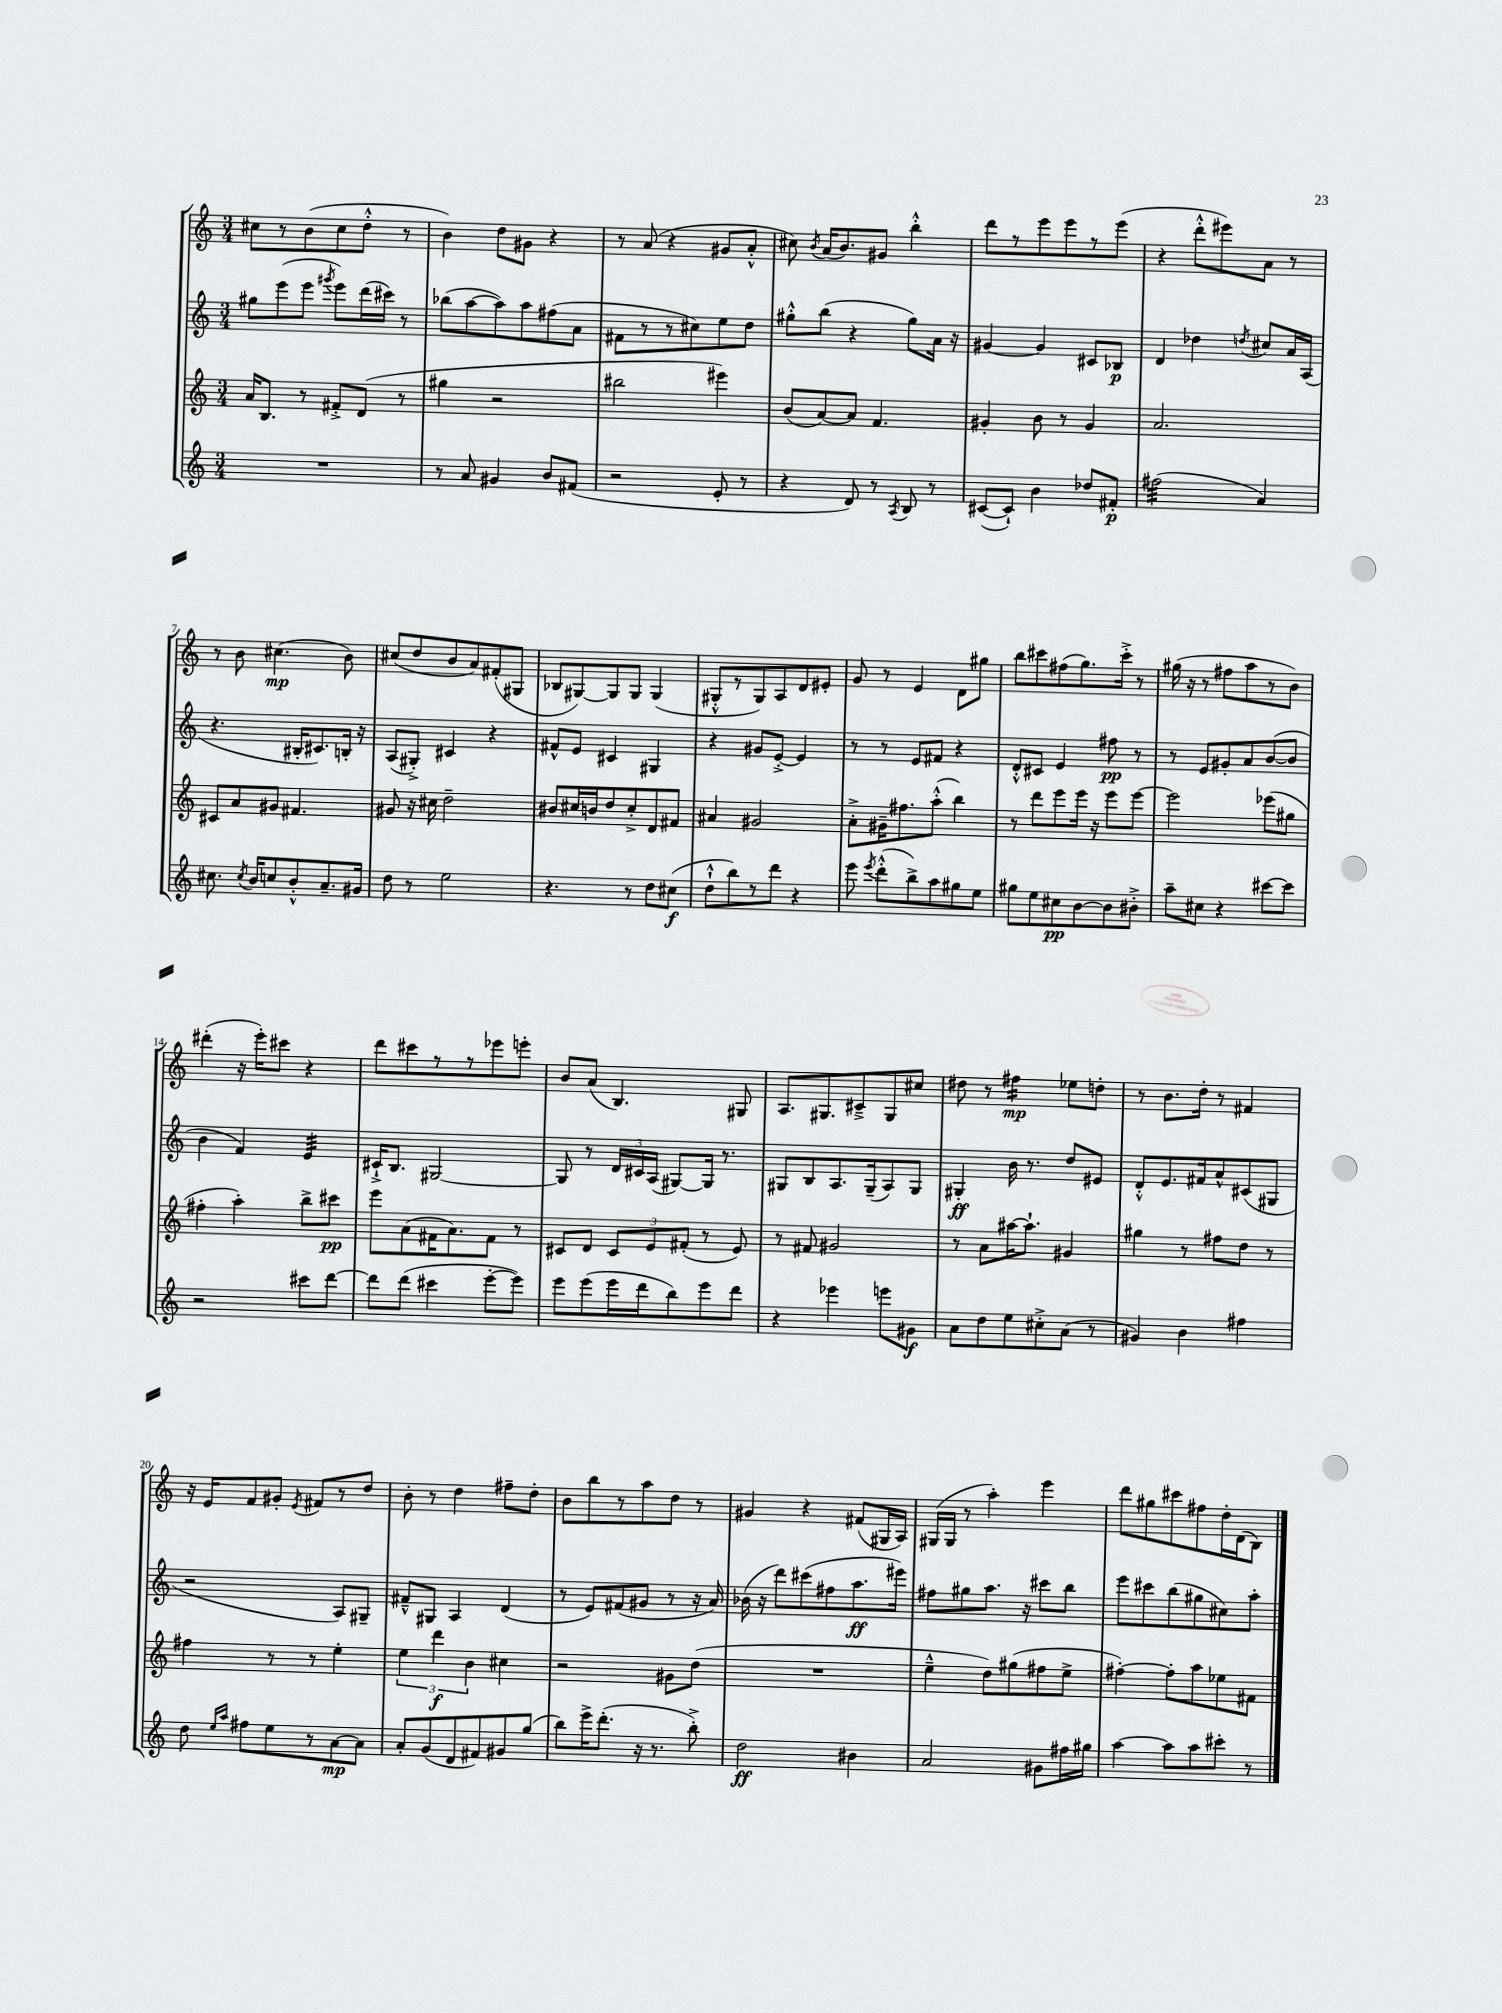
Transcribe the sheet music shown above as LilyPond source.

<<
\new StaffGroup <<
\new Staff = "s0" {
    \clef treble \key c \major \numericTimeSignature \time 3/4
    \autoBeamOff cis''8[ r8 b'8( cis''8 d''8]-.-^ r8 |
    b'4) d''8[ gis'8] r4 |
    r8 a'8( r4 gis'8[ a'8]-.-^ |
    cis''8) \acciaccatura { b'8 } a'16[( b'8.) gis'8] b''4-.-^ |
    d'''8[ r8 e'''8 e'''8 r8 e'''8]( |
    r4 d'''8[-.-^ eis'''8) a'8] r8 |
    r8 b'8 cis''4.\mp( b'8) |
    cis''8[( d''8 b'8 a'8) fis'8-.( gis8] |
    bes8[ gis8~) gis8 gis8] gis4( |
    gis8[-.-^ r8 gis8) a8 d'8 eis'8]-. |
    g'8 r8 e'4 d'8[ gis''8] |
    b''8[ cis'''8 fis''8( g''8.) cis'''16]-.-> r8 |
    gis''16( r16 r8 fis''8[ a''8 r8 b'8]) |
    dis'''4-.( r16 e'''16[-.) cis'''8] r4 |
    d'''8[ cis'''8 r8 r8 ees'''8 e'''8]-. |
    b'8[ a'8]( b4.) gis8 |
    a8.[ gis8. cis'8---> gis8 cis''8] |
    dis''8 r8 fis''4:16\mp ees''8[ d''8]-. |
    r8 b'8.[ d''16]-. r8 fis'4 |
    r16 e'16[ f'8 gis'8]-. \acciaccatura { e'8 } fis'8[ r8 d''8] |
    b'8-. r8 d''4 fis''8[-- d''8]-. |
    b'8[ b''8 r8 a''8 d''8] r8 |
    gis'4 r4 fis'8[( gis16 a16]) |
    gis16[( gis16] r8 a''4-.) e'''4 |
    d'''8[ gis''8 cis'''8 fis''8 d''16-. d'16( b8]) \bar "|." |
}
\new Staff = "s1" {
    \clef treble \key c \major \numericTimeSignature \time 3/4
    \autoBeamOff gis''8[ e'''8( e'''8] \acciaccatura { gis'''8 } e'''8[) d'''16( cis'''16]) r8 |
    bes''8[( a''8~ a''8) a''8 fis''8( a'8] |
    fis'8[ r8 r8 cis''8) e''8 d''8] |
    gis''8[-.-^ b''8]( r4 gis''8[) a'16] r16 |
    gis'4~ gis'4 cis'8[ bes8]\p |
    d'4 des''4 \acciaccatura { d''8 } cis''8[ a'16 a16]( |
    r4. bis16[-. cis'8.) b16]-. r16 |
    a8[( gis8]-.->) cis'4 r4 |
    fis'8[-^ e'8] cis'4 gis4 |
    r4 gis'8[ e'8]~-.-> e'4 |
    r8 r8 e'8[ fis'8] r4 |
    d'8[-.-^ cis'8] e'4 fis''8\pp r8 |
    r8 e'8[ gis'8-. a'8 b'8~( b'8] |
    b'4 f'4) e'4:32 |
    cis'16[-!-> b8.] gis2~ |
    gis8 r8 \tuplet 3/2 { d'16[ cis'16 a16]( } gis8[~) gis16] r8. |
    gis8[ b8 a8. gis16--( a8) gis8] |
    gis4-.\ff b'16 r8. d''8[ eis'8] |
    d'8[-.-^ e'8. fis'16 a'8-^ cis'8( gis8] |
    r2 a8[) gis8]-- |
    fis'8[---^ gis8] a4 d'4( |
    r8 e'8[) fis'8( gis'8] r8 r16 a'16) |
    bes'16( r16 d'''8[) cis'''8( fis''8 a''8.\ff eis'''16]) |
    fis''8[ gis''8 a''8.] r16 cis'''8[ b''8] |
    e'''8[ cis'''8 b''8( gis''8 cis''8) a''8]-. \bar "|." |
}
\new Staff = "s2" {
    \clef treble \key c \major \numericTimeSignature \time 3/4
    \autoBeamOff a'16[ b8.] r8 fis'8[-.-> d'8]( r8 |
    gis''4 r2 |
    bis''2 eis'''4) |
    b'8[( a'8~) a'8] f'4. |
    gis'4-. b'8 r8 gis'4 |
    a'2. |
    cis'8[ a'8 gis'8] fis'4. |
    gis'8 r16 cis''16 d''2-- |
    bis'8[ cis''16 b'16 d''8 cis''8-.-> d'8 fis'8] |
    ais'4 gis'2 |
    a'8[-.-> gis'16-- fis''8. a''8]-.-^( b''4) |
    r8 d'''8[ e'''8 e'''16] r16 e'''8[ e'''8]~ |
    e'''2 ees'''8[( gis''8] |
    fis''4-. a''4-.) b''8[-> cis'''8]\pp |
    e'''8[ a'8( fis'16 a'8.) fis'8] r8 |
    cis'8[ d'8] \tuplet 3/2 { cis'8[ e'8 fis'8]-.( } r8 e'8) |
    r8 fis'8 gis'2 |
    r8 a'8[ ais''16~ ais''8.]-! gis'4 |
    gis''4 r8 fis''8[ d''8] r8 |
    fis''4 r8 r8 e''4-. |
    \tuplet 3/2 { e''4 d'''4\f b'4 } cis''4 |
    r2 gis'8[ d''8]( |
    R2. |
    e''4---^ d''8[) gis''8( fis''8 e''8]-> |
    fis''4~-.) fis''8[-. a''8 ees''8 fis'8] \bar "|." |
}
\new Staff = "s3" {
    \clef treble \key c \major \numericTimeSignature \time 3/4
    \autoBeamOff R2. |
    r8 a'8 gis'4 b'8[ fis'8]( |
    r2 e'8-. r8 |
    r4 d'8) r8 \acciaccatura { a8 } b8 r8 |
    cis'8[~( cis'8]-!) b'4 des''8[ fis'8]-.\p |
    fis''2:32( a'4) |
    cis''8. \acciaccatura { cis''8 } b'16[ c''8 b'8-.-^ a'8.-- gis'16] |
    d''8 r8 e''2 |
    r4. r8 d''8[ cis''8]\f( |
    d''8[-!-^ b''8) r8 d'''8] r4 |
    e'''8 \acciaccatura { e'''8 } d'''8[-.-^( b''8->) a''8 gis''8 e''8] |
    gis''8[ e''8 cis''8\pp b'8~ b'8 bis'8]-.-> |
    a''8[-- cis''8] r4 cis'''8[~ cis'''8] |
    r2 cis'''8[ d'''8]~ |
    d'''8[ d'''8]( cis'''4 e'''8[~-. e'''8]) |
    e'''8[ e'''8( e'''16 d'''16 b''8) e'''8 d'''8] |
    r4 ees'''4 e'''8[ gis'8]\f |
    a'8[ d''8 e''8 cis''8-.-> a'8]( r8 |
    gis'4) b'4 fis''4 |
    d''8 \grace { e''16[ a''16] } fis''8[ e''8 r8 a'8~\mp a'8] |
    a'8[-. g'8( d'8 fis'8) gis'8 g''8]( |
    b''8[) e'''16-> d'''8.]-.( r16 r8. b''8-.->) |
    d''2\ff bis'4 |
    a'2 gis'8[ fis''16 gis''16] |
    a''4~ a''8[ a''8 cis'''8]-. r8 \bar "|." |
}
>>
>>
